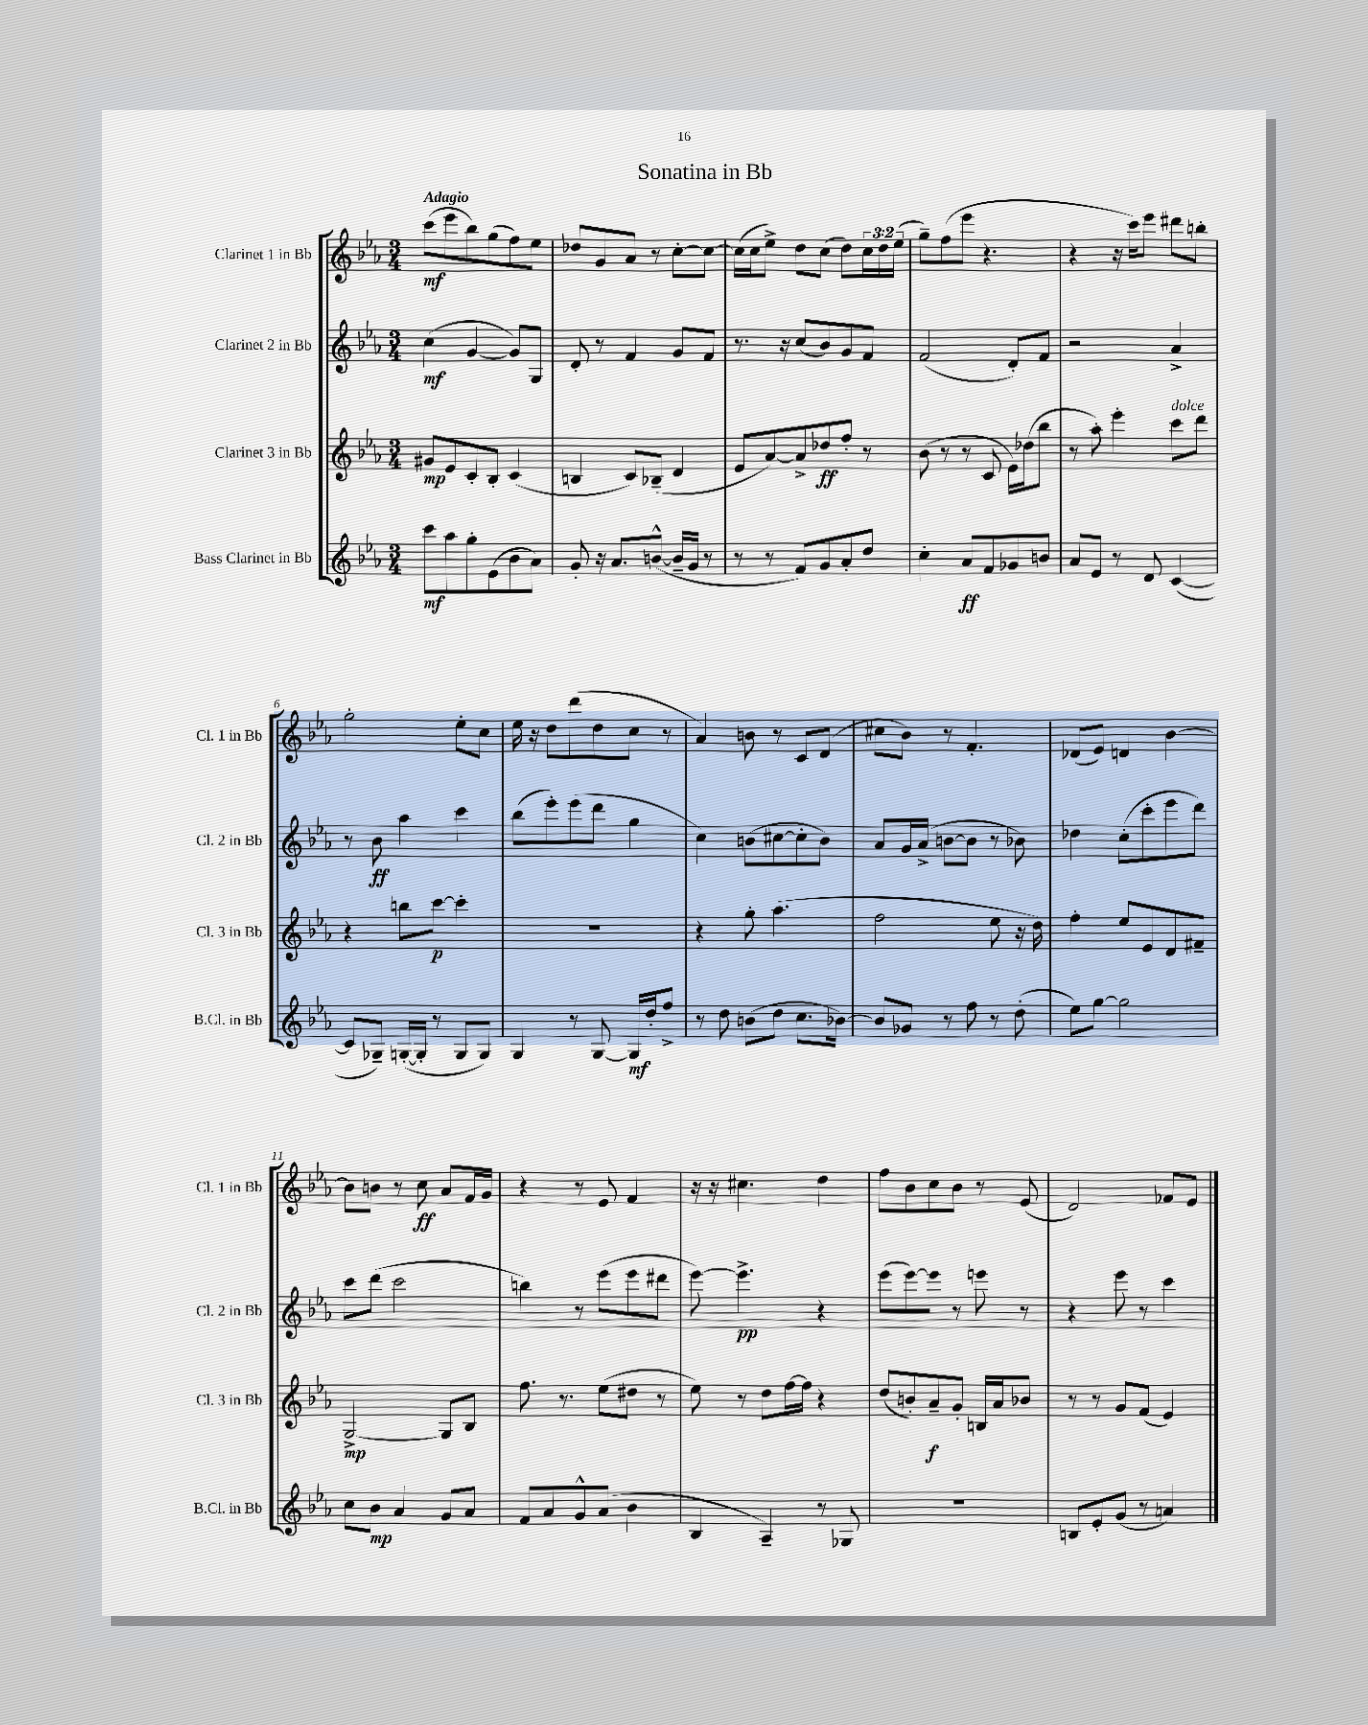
\header { title = "Sonatina in Bb" }
<<
\new StaffGroup <<
\new Staff = "s0" \with { instrumentName = "Clarinet 1 in Bb" shortInstrumentName = "Cl. 1 in Bb" } {
    \clef treble \key ees \major \numericTimeSignature \time 3/4 \override Staff.TupletNumber.text = #tuplet-number::calc-fraction-text \tempo "Adagio"
    c'''8\mf( ees'''8 bes''8) g''8( f''8) ees''8 |
    des''8 g'8 aes'8 r8 c''8~-. c''8~ |
    c''16( c''16 ees''8->) d''8 c''8( d''8) \tuplet 3/2 { c''16 d''16 ees''16( } |
    g''8--) f''8( ees'''8 r4. |
    r4 r16 c'''16) ees'''8 dis'''8 b''8-. |
    g''2-. ees''8-. c''8 |
    ees''16 r16 d''8 d'''8( d''8 c''8 r8 |
    aes'4) b'8 r8 c'8 d'8( |
    cis''8 bes'8) r8 f'4.-. |
    des'8( ees'8) d'4 bes'4~ |
    bes'8 b'8 r8 c''8\ff aes'8 f'16 g'16 |
    r4 r8 ees'8 f'4 |
    r16 r16 cis''4. d''4 |
    f''8 bes'8 c''8 bes'8 r8 ees'8( |
    d'2) fes'8 ees'8 \bar "|." |
}
\new Staff = "s1" \with { instrumentName = "Clarinet 2 in Bb" shortInstrumentName = "Cl. 2 in Bb" } {
    \clef treble \key ees \major \numericTimeSignature \time 3/4
    c''4\mf( g'4~ g'8) g8 |
    d'8-. r8 f'4 g'8 f'8 |
    r8. r16 c''8( bes'8) g'8 f'8 |
    f'2( d'8-.) f'8 |
    r2 aes'4-> |
    r8 bes'8\ff aes''4 c'''4 |
    bes''8( ees'''8-.) ees'''8( d'''8 g''4 |
    c''4) b'8( cis''8~ cis''8-. b'8) |
    aes'8 g'16 aes'16->( b'8~ b'8 r8 bes'8) |
    des''4 c''8-.( c'''8-. ees'''8 d'''8) |
    c'''8 d'''8( c'''2 |
    b''4) r8 ees'''8( ees'''8 dis'''8 |
    ees'''8~) ees'''4.->\pp r4 |
    ees'''8( ees'''8~) ees'''8 r8 e'''8 r8 |
    r4 ees'''8 r8 c'''4 \bar "|." |
}
\new Staff = "s2" \with { instrumentName = "Clarinet 3 in Bb" shortInstrumentName = "Cl. 3 in Bb" } {
    \clef treble \key ees \major \numericTimeSignature \time 3/4
    gis'8\mp ees'8 c'8-. bes8-. c'4( |
    b4 c'8) bes8--( d'4 |
    ees'8 aes'8~) aes'8-> des''8\ff f''8-. r8 |
    bes'8( r8 r8 c'8 ees'16) des''16( bes''8 |
    r8 aes''8-.) ees'''4-. c'''8^\markup { \italic "dolce" } d'''8 |
    r4 b''8 c'''8~\p c'''4-. |
    R2. |
    r4 g''8-. aes''4.( |
    f''2 ees''8 r16 d''16) |
    f''4-. ees''8 ees'8 d'8 fis'8-- |
    g2~->\mp g8 bes8 |
    f''8. r8. ees''8( dis''8 r8 |
    ees''8) r8 d''8 f''16~ f''16 r4 |
    d''8( b'8-.) aes'8--\f g'8-. b16 aes'16 bes'8 |
    r8 r8 g'8 f'8( ees'4) \bar "|." |
}
\new Staff = "s3" \with { instrumentName = "Bass Clarinet in Bb" shortInstrumentName = "B.Cl. in Bb" } {
    \clef treble \key ees \major \numericTimeSignature \time 3/4
    c'''8\mf aes''8 g''8-. ees'8( bes'8 aes'8) |
    g'8-. r16 aes'8. b'8~-^( b'16-- g'16 r8 |
    r8 r8 f'8) g'8 aes'8-. d''8 |
    c''4-. aes'8\ff f'8 ges'8 b'8 |
    aes'8 ees'8 r8 d'8 c'4~( |
    c'8 ges8--) g16~-.( g16-. r8 g8 g8) |
    g4 r8 g8~ g16\mf d''16-. f''8-> |
    r8 d''8 b'8( d''8 c''8. bes'16~) |
    bes'8 ges'8 r8 f''8 r8 d''8-.( |
    ees''8) g''8~ g''2 |
    c''8 bes'8\mp aes'4 g'8 aes'8 |
    f'8 aes'8 g'8-^ aes'8( bes'4 |
    bes4 aes4--) r8 ges8 |
    R2. |
    b8 ees'8-. g'8( r8 a'4) \bar "|." |
}
>>
>>
